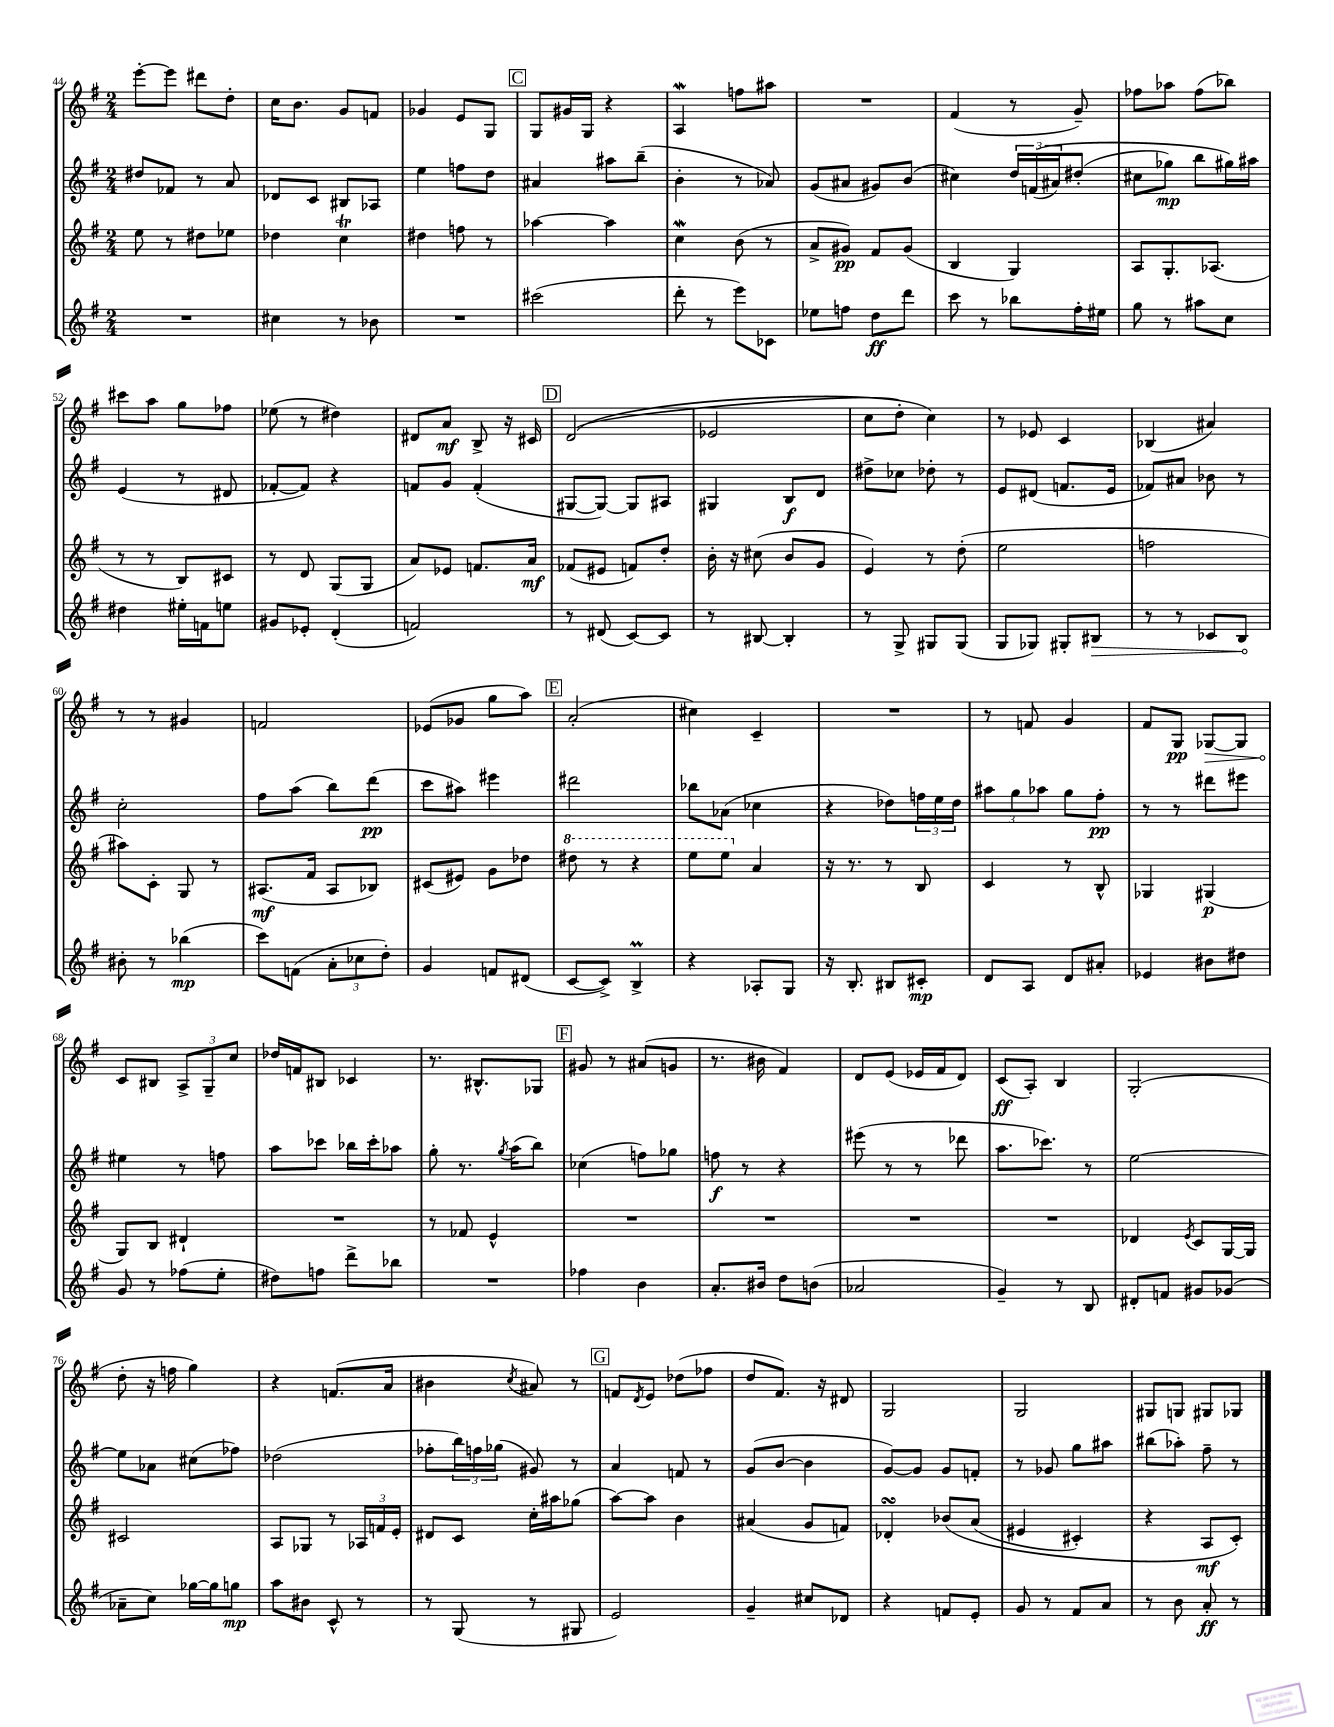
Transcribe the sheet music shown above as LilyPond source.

<<
\new StaffGroup <<
\new Staff = "s0" {
    \clef treble \key g \major \numericTimeSignature \time 2/4
    e'''8~-. e'''8 dis'''8 d''8-. |
    c''16 b'8. g'8 f'8 |
    ges'4 e'8 g8 |
    \mark \markup { \box "C" } g8 gis'16 g16 r4 |
    a4\mordent f''8 ais''8 |
    R2 |
    fis'4( r8 g'8--) |
    fes''8 aes''8 fes''8( bes''8) |
    cis'''8 a''8 g''8 fes''8 |
    ees''8( r8 dis''4) |
    dis'8 a'8\mf b8-> r16 cis'16 |
    \mark \markup { \box "D" } d'2(\( |
    ees'2 |
    c''8 d''8-.) c''4\) |
    r8 ees'8 c'4 |
    bes4( ais'4) |
    r8 r8 gis'4 |
    f'2 |
    ees'8( ges'8 g''8 a''8) |
    \mark \markup { \box "E" } a'2-.( |
    cis''4) c'4-- |
    R2 |
    r8 f'8 g'4 |
    fis'8 g8\pp \once \override Hairpin.circled-tip = ##t ges8~\> ges8 |
    c'8\! bis8 \tuplet 3/2 { a8-> g8-- c''8 } |
    des''16 f'16 bis8 ces'4 |
    r8. bis8.-^ ges8 |
    \mark \markup { \box "F" } gis'8 r8 ais'8( g'8 |
    r8. bis'16 fis'4) |
    d'8 e'8( ees'16 fis'16 d'8) |
    c'8\ff( a8-.) b4 |
    g2-.( |
    d''8-. r16 f''16 g''4) |
    r4 f'8.( a'16 |
    bis'4 \acciaccatura { c''8 } ais'8) r8 |
    \mark \markup { \box "G" } f'8 \acciaccatura { d'8 } e'8 des''8( fes''8 |
    d''8 fis'8.) r16 dis'8 |
    g2 |
    g2 |
    gis8 g8 gis8 ges8 \bar "|." |
}
\new Staff = "s1" {
    \clef treble \key g \major \numericTimeSignature \time 2/4
    dis''8 fes'8 r8 a'8 |
    des'8 c'8 bis8 aes8 |
    e''4 f''8 d''8 |
    \mark \markup { \box "C" } ais'4 ais''8 b''8--( |
    b'4-. r8 aes'8) |
    g'8( ais'8 gis'8) b'8( |
    cis''4) \tuplet 3/2 { d''16 f'16(\( ais'16) } dis''8-.( |
    cis''8 ges''8\mp) b''8 gis''16\) ais''16 |
    e'4( r8 dis'8 |
    fes'8~-. fes'8) r4 |
    f'8 g'8 f'4-.( |
    \mark \markup { \box "D" } gis8~ gis8~) gis8 ais8 |
    gis4 b8\f d'8 |
    dis''8-> ces''8 des''8-. r8 |
    e'8 dis'8( f'8. e'16 |
    fes'8) ais'8 bes'8 r8 |
    c''2-. |
    fis''8 a''8( b''8) d'''8\pp( |
    c'''8 ais''8) eis'''4 |
    \mark \markup { \box "E" } dis'''2 |
    bes''8 aes'8( ces''4 |
    r4 des''8) \tuplet 3/2 { f''16 e''16 des''16 } |
    \tuplet 3/2 { ais''8 g''8 aes''8 } g''8 fis''8-.\pp |
    r8 r8 dis'''8 eis'''8 |
    eis''4 r8 f''8 |
    a''8 ces'''8 bes''16 ces'''16-. aes''8 |
    g''8-. r8. \acciaccatura { g''8 } a''16( b''8) |
    \mark \markup { \box "F" } ces''4( f''8) ges''8 |
    f''8\f r8 r4 |
    eis'''8( r8 r8 des'''8 |
    a''8. ces'''8.) r8 |
    e''2~ |
    e''8 aes'8 cis''8( fes''8) |
    des''2( |
    fes''8-. \tuplet 3/2 { b''16) f''16 ges''16( } gis'8) r8 |
    \mark \markup { \box "G" } a'4 f'8 r8 |
    g'8( b'8~ b'4 |
    g'8~) g'8 g'8 f'8-. |
    r8 ges'8 g''8 ais''8 |
    bis''8( aes''8-.) fis''8-- r8 \bar "|." |
}
\new Staff = "s2" {
    \clef treble \key g \major \numericTimeSignature \time 2/4
    e''8 r8 dis''8 ees''8 |
    des''4 c''4\trill |
    dis''4 f''8 r8 |
    \mark \markup { \box "C" } aes''4~ aes''4 |
    c''4\mordent b'8( r8 |
    a'8-> gis'8\pp) fis'8 gis'8( |
    b4 g4) |
    a8 g8.-. aes8.( |
    r8 r8 b8) cis'8 |
    r8 d'8 g8( g8 |
    a'8) ees'8 f'8. a'16\mf |
    \mark \markup { \box "D" } fes'8( eis'8 f'8) d''8-. |
    b'16-. r16 cis''8( b'8 g'8 |
    e'4) r8 d''8-.( |
    e''2 |
    f''2 |
    ais''8) c'8-. g8 r8 |
    ais8.\mf( fis'16 ais8 bes8) |
    cis'8( eis'8) g'8 des''8 |
    \mark \markup { \box "E" } \ottava #1 dis'''8 r8 r4 |
    e'''8 e'''8 \ottava #0 a'4 |
    r16 r8. r8 b8 |
    c'4 r8 b8-^ |
    ges4 gis4\p( |
    g8) b8 dis'4-! |
    R2 |
    r8 fes'8 e'4-^ |
    \mark \markup { \box "F" } R2 |
    R2 |
    R2 |
    R2 |
    des'4 \acciaccatura { e'8 } c'8 g16~ g16 |
    cis'2 |
    a8 ges8 r8 \tuplet 3/2 { aes16 f'16 e'16-. } |
    dis'8 c'8 c''16-. ais''16 ges''8( |
    \mark \markup { \box "G" } a''8~) a''8 b'4 |
    ais'4( g'8 f'8) |
    des'4-.\turn bes'8\( a'8( |
    eis'4 cis'4-.) |
    r4 a8\mf c'8-.\) \bar "|." |
}
\new Staff = "s3" {
    \clef treble \key g \major \numericTimeSignature \time 2/4
    R2 |
    cis''4 r8 bes'8 |
    R2 |
    \mark \markup { \box "C" } cis'''2( |
    d'''8-. r8 e'''8) ces'8 |
    ees''8 f''8 d''8\ff d'''8 |
    c'''8 r8 bes''8 fis''16-. eis''16 |
    g''8 r8 ais''8 c''8 |
    dis''4 eis''16-. f'16 e''8 |
    gis'8 ees'8-. d'4-.( |
    f'2) |
    \mark \markup { \box "D" } r8 dis'8( c'8~) c'8 |
    r8 bis8~ bis4-. |
    r8 g8-> gis8 gis8( |
    g8 ges8) gis8-. \once \override Hairpin.circled-tip = ##t bis8\> |
    r8 r8 ces'8 b8\! |
    bis'8-. r8 bes''4\mp( |
    c'''8) f'8( \tuplet 3/2 { a'8-. ces''8 d''8-.) } |
    g'4 f'8 dis'8( |
    \mark \markup { \box "E" } c'8~ c'8->) b4->\prall |
    r4 aes8-. g8 |
    r16 b8.-. bis8 cis'8-.\mp |
    d'8 a8 d'8 ais'8-. |
    ees'4 bis'8 dis''8 |
    g'8 r8 fes''8( e''8-. |
    dis''8) f''8 d'''8-> bes''8 |
    R2 |
    \mark \markup { \box "F" } fes''4 b'4 |
    a'8.-. bis'16 d''8 b'8( |
    aes'2 |
    g'4--) r8 b8 |
    dis'8-. f'8 gis'8 ges'8( |
    aes'8-- c''8) ges''16~ ges''16 g''8\mp |
    a''8 bis'8 c'8-^ r8 |
    r8 g8( r8 gis8 |
    \mark \markup { \box "G" } e'2) |
    g'4-- cis''8 des'8 |
    r4 f'8 e'8-. |
    g'8 r8 fis'8 a'8 |
    r8 b'8 a'8-.\ff r8 \bar "|." |
}
>>
>>
\layout { \context { \Score currentBarNumber = #44 } }
